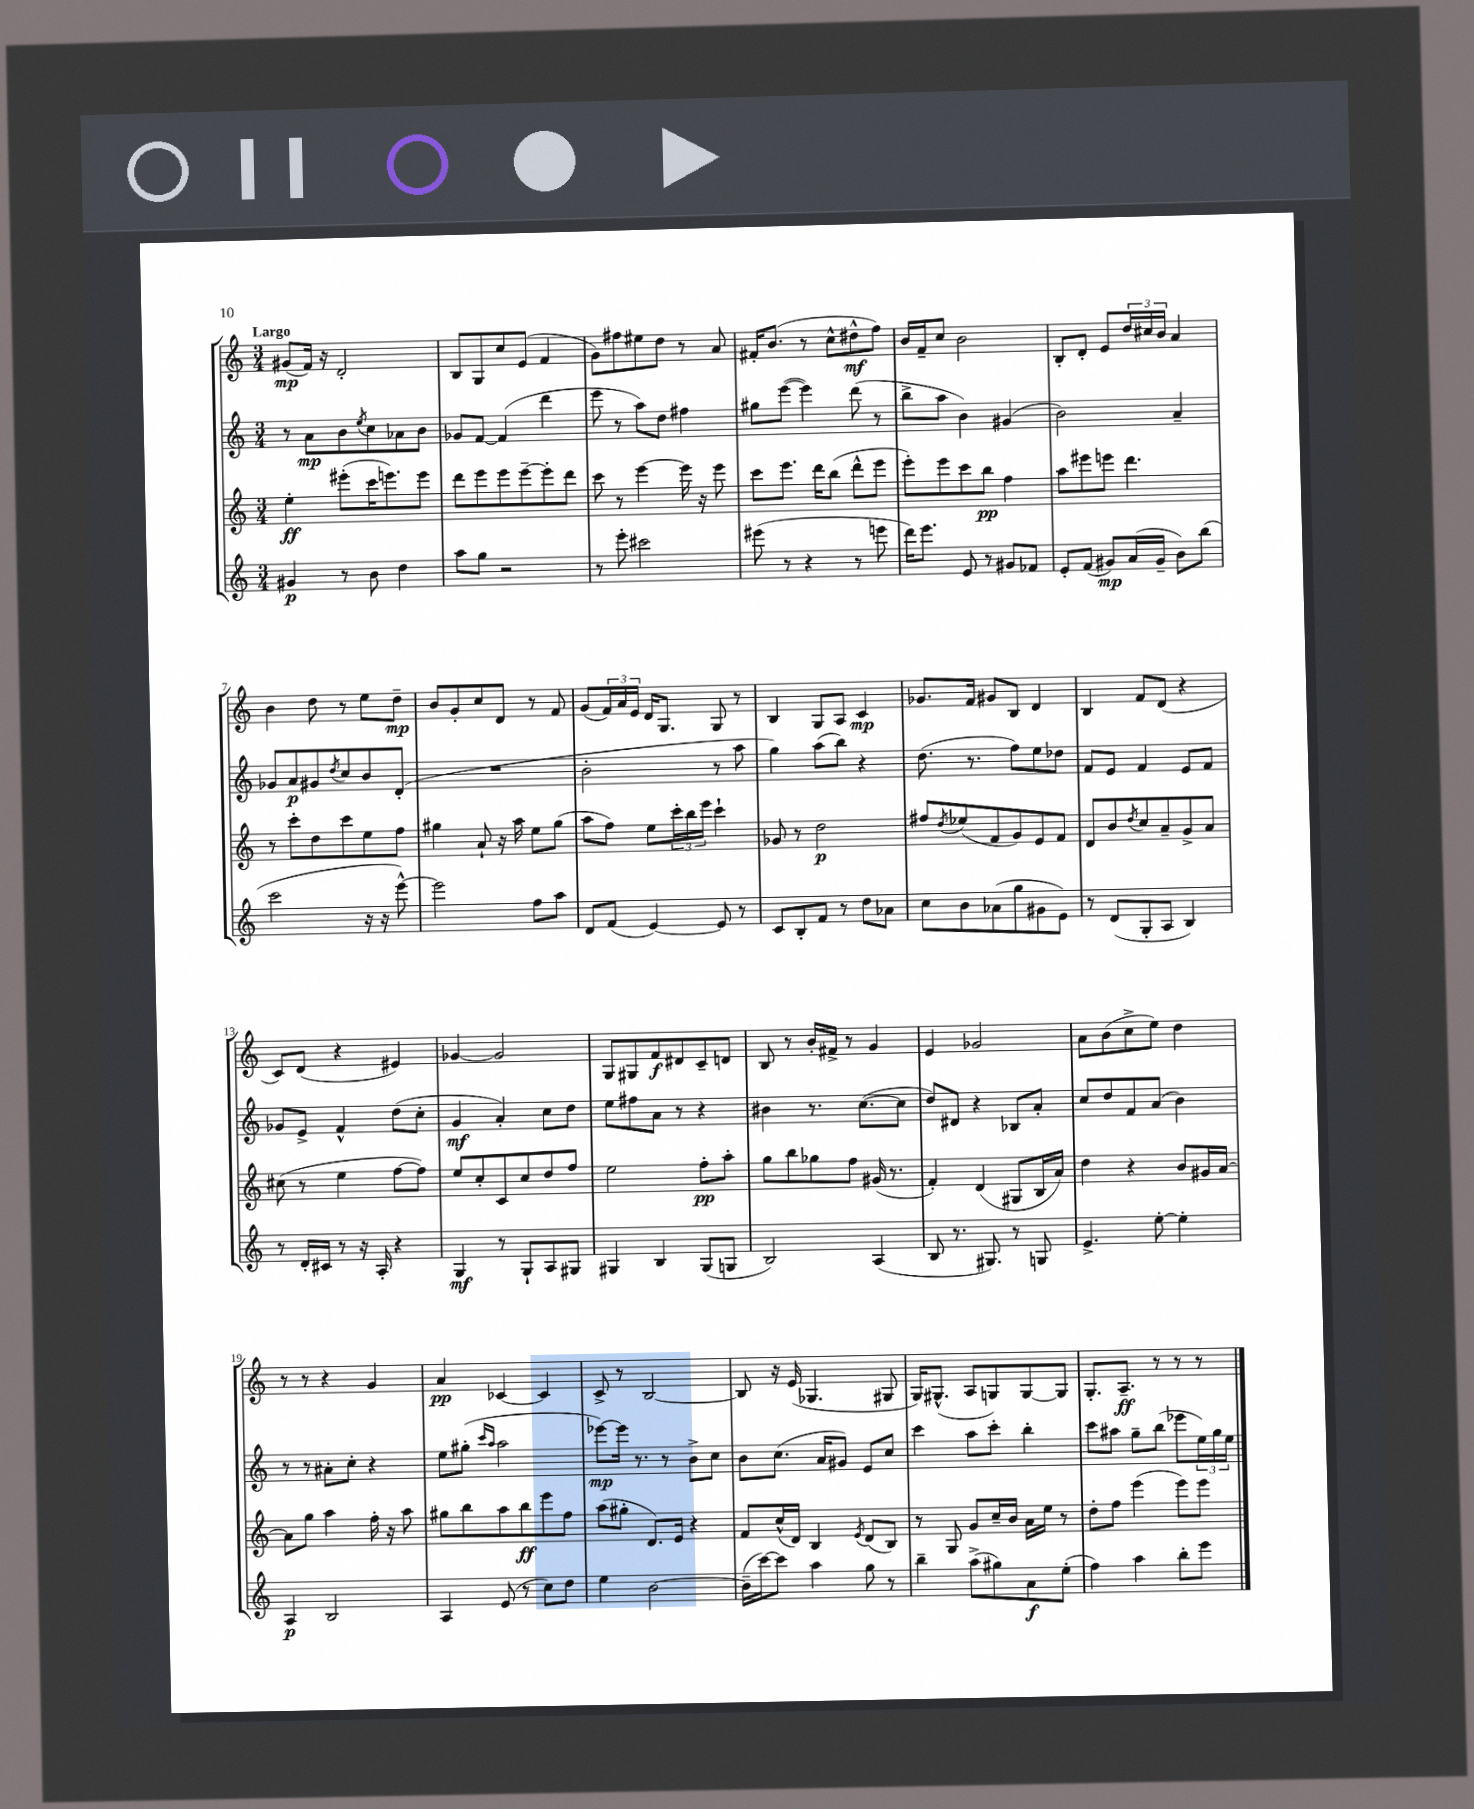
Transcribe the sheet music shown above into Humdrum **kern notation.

**kern	**kern	**kern	**kern
*staff4	*staff3	*staff2	*staff1
*clefG2	*clefG2	*clefG2	*clefG2
*k[]	*k[]	*k[]	*k[]
*M3/4	*M3/4	*M3/4	*M3/4
4g#/	4ee'\	8r	(8g#/L
.	.	8a\L	16f/Jk)
.	.	.	16r
8r	(8eee#'\L	8b\	2d'/
.	.	8qee/	.
8b\	16ccc\K	8cc\	.
.	8.eee\)	.	.
4dd\	.	8a-\	.
.	8eee\J	8b\J	.
=	=	=	=
8aa\L	8ddd\L	8g-/L	8B/L
8gg\J	8eee\	[8f/J	8G/
2r	8eee\	(4f/]	8cc/
.	[8eee~\	.	(8e/J
.	8eee'\]	4ddd\	4f/
.	8ddd\J	.	.
=	=	=	=
8r	8ccc\	8eee\	8g\L)
8eee'\	8r	8r	8ff#\
2ccc#\	[4eee\	8aa\L)	8ee#\
.	.	8dd\J	8dd\J
.	16eee\]	4ff#\	8r
.	16r	.	.
.	8eee\	.	8a/
=	=	=	=
(8eee#\	8ccc\L	8gg#\L	16f#'/LK
.	.	.	(8.b/J
8r	8.eee\J	([8eee\J	.
4r	.	4eee\])	8r
.	16ddd\LK	.	.
.	(8bb\J	.	8cc^^\L
8r	8ddd^^\L	(8ddd\	8dd#^^\
8eee\	8eee\J	8r	8ff\J)
=	=	=	=
16ddd\LK)	8eee'\L)	8bb^\L	16b/LL
8.eee\J	.	.	16f~/J
.	8eee\	8aa\J	8cc/J
8e/	8ccc\	4b\)	2b\
8r	8bb\J	.	.
8g#/L	4ff\	(4g#/	.
8f-/J	.	.	.
=	=	=	=
8e'/L	8aa\L	2b\)	8B'/L
(8f/J	8eee#\	.	8d'/J
8g#/L)	8eee\J	.	8e/L
(16a/L	4.ddd\	.	24dd/L
.	.	.	24cc#/
16g#~/JJ	.	.	.
.	.	.	24b/JJ
8b\L)	.	4a~/	4a/
(8bb\J	.	.	.
=	=	=	=
2ccc\	8r	8g-/L	4b\
.	8ccc'\L	8a/	.
.	8dd\	8g#/	8dd\
.	.	8qdd/	.
.	8ccc\	8cc/	8r
16r	8ee\	8b/	8ee\L
16r	.	.	.
[8eee^^\)	8ff\J	(8d'/J	8dd~\J
=	=	=	=
2eee\]	4gg#\	2.r	8b/L
.	.	.	8g'/
.	8a`/	.	8cc/
.	16r	.	8d/J
.	16aa\	.	.
8ff\L	8ee\L	.	8r
8aa\J	(8gg#\J	.	8f/
=	=	=	=
8d/L	8aa\L	2b'\	(8g/L
(8f/J	8ff\J)	.	24f/L)
.	.	.	24a/
.	.	.	24e/JJ
[4e/)	8ee\L	.	16d/LK
.	.	.	8.G/J
.	24ccc'\L	.	.
.	24bb\	.	.
.	24eee\JJ	.	.
8e/]	4ccc`\	8r	8G/
8r	.	8aa\	8r
=	=	=	=
8c/L	8g-/	4gg\)	4B/
8B'/	8r	.	.
8f/J	2dd\	(8aa\L	8G/L
8r	.	8bb\J)	8A/J
8dd\L	.	4r	4c/
8a-\J	.	.	.
=	=	=	=
8cc\L	8ff#/L	(8.dd\	8.g-/L
.	8qdd/	.	.
8b\	(8ee-/	.	.
.	.	8.r	16f/Jk
(8a-\	8f/	.	8g#/L
8gg\	8g/)	8ff\L)	8B/J
8g#\	8e/	8ee\	4d/
8e\J)	8f/J	8dd-\J	.
=	=	=	=
8r	8d/L	8f/L	4B/
(8d/L	8b/	8e/J	.
.	8qdd/	.	.
8G'/	8cc/	4f/	8f/L
8A/J	8a~/	.	(8d/J
4B/)	8g^/	8e/L	4r
.	8a/J	8f/J	.
=	=	=	=
8r	(8cc#\	8g-/L	8c/L)
16d'/LL	8r	8e^/J	(8d/J
16c#/JJ	.	.	.
8r	4ee\	4f^^/	4r
16r	.	.	.
16A'/	.	.	.
4r	[8ff\L	(8dd\L	4e#/)
.	8ff\]J)	8cc'\J	.
=	=	=	=
4G/	8ee/L	4g/	[4g-/
.	8cc'/	.	.
8r	8c/	4a'/)	2g-/]
8G`/L	8cc/	.	.
8A/	8dd/	8cc\L	.
8G#/J	8ff/J	8dd\J	.
=	=	=	=
4G#/	2ee\	8ee\L	8G/L
.	.	8ff#\	8G#/
4B/	.	8a\J	8f/
.	.	8r	8d#/
(8G#/L	8ff'\L	4r	8c~/
8G/J	8aa'\J	.	8d/J
=	=	=	=
2B/)	8gg\L	4b#\	8B/
.	8bb\	.	8r
.	8gg-\	8.r	16b'/LL
.	.	.	16f#^/JJ
.	8ff\J	.	8r
.	.	([8.cc\L	.
(4A/	(16g#/	.	4g/
.	8.r	.	.
.	.	8cc\]J	.
=	=	=	=
8B/	4f'/)	8dd/L)	4e/
8.r	.	8d#/J	.
.	(4d/	4r	2g-/
8.G#/)	.	.	.
8r	8G#/L	8B-/L	.
8G/	16B/L	8a'/J	.
.	16a/JJ)	.	.
=	=	=	=
4.e^/	4dd\	8cc/L	8a\L
.	.	8dd/	(8b\
.	4r	8f/	8cc^\
[8ee'\	.	(8a/J	8ee\J)
4ee'\]	8b/L	4b\)	4dd\
.	16g#/L	.	.
.	[16a/JJ	.	.
=	=	=	=
4A/	8a\]L	8r	8r
.	8gg\J	8r	8r
2B/	4aa\	8a#'\L	4r
.	.	8cc'\J	.
.	16ff'\	4r	4g/
.	16r	.	.
.	8aa\	.	.
=	=	=	=
4A/	8gg#\L	8ee\L	4a/
.	8bb\	(8gg#'\J	.
.	.	16qqccc/LL	.
.	.	16qqaa/JJ	.
(8e/	8aa\	2aa\	[4c-/
8r	8bb\	.	.
8cc\L)	8eee\	.	4c-/]
8dd\J	8ff\J	.	.
=	=	=	=
4ee\	(8aa\L	[8eee-\L)	8c^/
.	8gg#'\J	16eee-\]Jk	8r
.	.	8.r	.
[2b\	8.d/L)	.	[2B/
.	.	8r	.
.	16e/Jk	.	.
.	4r	8b^\L	.
.	.	8cc\J	.
=	=	=	=
(16b~\]LL	8f/L	8b\L	8B/]
[16ccc\J)	.	.	.
8ccc\]J	(16cc^^/L	(8.cc\J	16r
.	16d/JJ)	.	(16e/
4aa\	4B/	.	4.G-/
.	.	16a/LK	.
.	.	8g#/J)	.
.	8qe/	.	.
8gg\	(8d/L	8e/L	.
8r	8B/J)	8cc/J	8G#/
=	=	=	=
4bb~\	8r	4ccc\	16G/LK)
.	.	.	(8.G#^^/J
.	8G/	.	.
(8aa^\L	8g/L	8aa\L	8A/L
8gg#\)	16cc~/L	8ccc'\J	8G/)
.	16b/JJ	.	.
8a\	16a\LL	4bb'\	[8G/
.	16ee\JJ	.	.
(8ee'\J	8r	.	8G/]J
=	=	=	=
4ff\)	8dd'\L	8ccc\L	8.G'/L
.	8ff\J	8aa#\J	.
.	.	.	8.A~/J
4aa\	(4eee\	8gg~\L	.
.	.	(8bb\J	8r
8bb'\L	8eee\L)	8eee-\L	8r
8eee\J	8eee\J	24ee\L)	8r
.	.	24gg\	.
.	.	24ee\JJ	.
==	==	==	==
*-	*-	*-	*-
